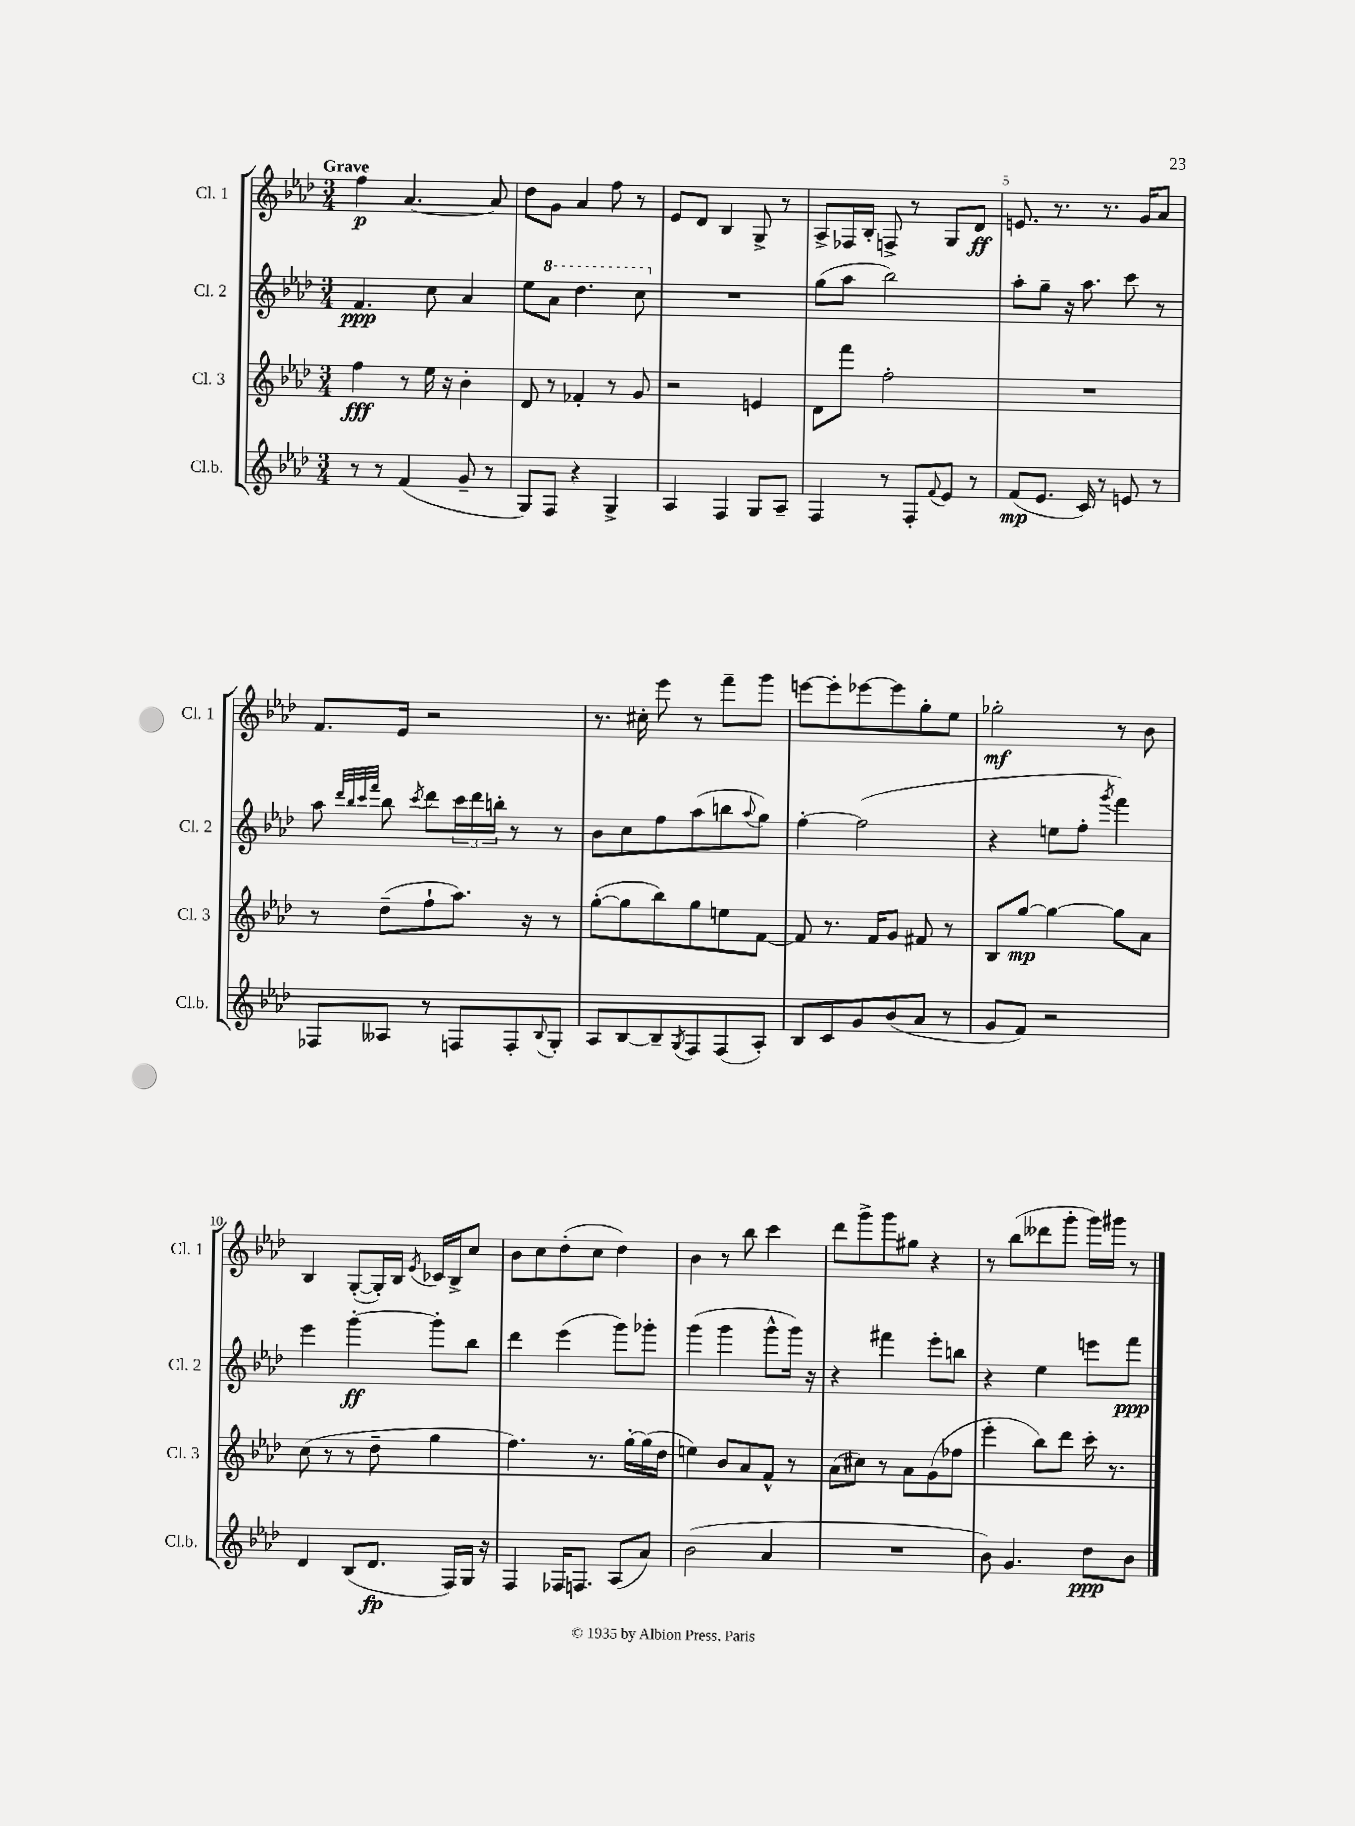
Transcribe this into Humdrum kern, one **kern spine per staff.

**kern	**dynam	**kern	**dynam	**kern	**dynam	**kern	**dynam
*part4	*part4	*part3	*part3	*part2	*part2	*part1	*part1
*staff4	*staff4	*staff3	*staff3	*staff2	*staff2	*staff1	*staff1
*I"Cl.b.	*	*I"Cl. 3	*	*I"Cl. 2	*	*I"Cl. 1	*
*I'Cl.b.	*	*I'Cl. 3	*	*I'Cl. 2	*	*I'Cl. 1	*
*clefG2	*	*clefG2	*	*clefG2	*	*clefG2	*
*k[b-e-a-d-]	*	*k[b-e-a-d-]	*	*k[b-e-a-d-]	*	*k[b-e-a-d-]	*
*M3/4	*	*M3/4	*	*M3/4	*	*M3/4	*
=1	=1	=1	=1	=1	=1	=1	=1
!	!	!	!	!	!	!LO:TX:a:B:t=Grave	!
8r	.	4ff\	fff	4.f/	ppp	4ff\	p
8r	.	.	.	.	.	.	.
(4f/	.	8r	.	.	.	[4.a-/	.
.	.	16ee-\	.	8cc\	.	.	.
.	.	16r	.	.	.	.	.
8g~/	.	4b-'\	.	4a-/	.	.	.
8r	.	.	.	.	.	8a-/]	.
=2	=2	=2	=2	=2	=2	=2	=2
8G/L)	.	8d-/	.	8ee-\L	.	8dd-\L	.
*	*	*	*	*8va	*	*	*
8F/J	.	8r	.	8aa-\J	.	8g\J	.
4r	.	4f-X'/	.	4.ddd-\	.	4a-/	.
4G^/	.	8r	.	.	.	8ff\	.
.	.	8g/	.	8ccc\	.	8r	.
=3	=3	=3	=3	=3	=3	=3	=3
*	*	*	*	*X8va	*	*	*
4A-/	.	2r	.	2.r	.	8e-/L	.
.	.	.	.	.	.	8d-/J	.
4F/	.	.	.	.	.	4B-/	.
8G/L	.	4en/	.	.	.	8G^/	.
8A-~/J	.	.	.	.	.	8r	.
=4	=4	=4	=4	=4	=4	=4	=4
4F/	.	8d-\L	.	(8gg\L	.	8A-^/L	.
.	.	8fff\J	.	8aa-\J	.	16F-X/L	.
.	.	.	.	.	.	16B-'/JJ	.
8r	.	2ff'\	.	2bb-\)	.	8Fn^/	.
8F'/L	.	.	.	.	.	8r	.
8qqf/	.	.	.	.	.	.	.
8e-/J	.	.	.	.	.	8G/L	.
8r	.	.	.	.	.	8d-/J	ff
=5	=5	=5	=5	=5	=5	=5	=5
(8f/L	mp	2.r	.	8aa-'\L	.	8.en/	.
8.e-/J	.	.	.	8gg~\J	.	.	.
.	.	.	.	.	.	8.r	.
.	.	.	.	16r	.	.	.
16c/)	.	.	.	8.aa-\	.	.	.
8r	.	.	.	.	.	8.r	.
8en/	.	.	.	8ccc\	.	.	.
.	.	.	.	.	.	16g/KL	.
8r	.	.	.	8r	.	8a-/J	.
!!LO:LB:g=z
=6	=6	=6	=6	=6	=6	=6	=6
8F-X/L	.	8r	.	8aa-\	.	8.f/L	.
.	.	.	.	32qqddd-/LLL	.	.	.
.	.	.	.	32qqbb-/	.	.	.
.	.	.	.	32qqccc/	.	.	.
.	.	.	.	32qqfff/JJJ	.	.	.
8A--X/J	.	(8dd-~\L	.	8bb-\	.	.	.
.	.	.	.	.	.	16e-/Jk	.
.	.	.	.	8qccc/	.	.	.
8r	.	8ff`\	.	8ddd-\L	.	2r	.
8Fn/L	.	8.aa-\J)	.	24ccc\L	.	.	.
.	.	.	.	24ddd-\	.	.	.
.	.	.	.	24bbn'\JJ	.	.	.
8F'/	.	.	.	8r	.	.	.
.	.	16r	.	.	.	.	.
8qqB-/	.	.	.	.	.	.	.
8G'/J	.	8r	.	8r	.	.	.
=7	=7	=7	=7	=7	=7	=7	=7
8A-/L	.	([8gg'\L	.	8b-\L	.	8.r	.
[8B-/	.	8gg\]	.	8cc\	.	.	.
.	.	.	.	.	.	16cc#X'\	.
8B-~/]	.	8bb-\)	.	8ff\	.	8eee-\	.
8qG/	.	.	.	.	.	.	.
8F/	.	8gg\	.	(8aa-\	.	8r	.
(8F/	.	8een\	.	8bbn\	.	8fff~\L	.
.	.	.	.	8qqaa-/	.	.	.
8A-'/J)	.	[8f\J	.	8gg\J)	.	8ggg\J	.
=8	=8	=8	=8	=8	=8	=8	=8
8B-/L	.	8f/]	.	[4ff'\	.	[8eeen\L	.
8c/	.	8.r	.	.	.	8eee'\]	.
8g/	.	.	.	(2ff\]	.	[8eee-X\	.
.	.	16f/KL	.	.	.	.	.
(8b-/	.	8g/J	.	.	.	8eee-\]	.
8a-/J	.	8f#X/	.	.	.	8gg'\	.
8r	.	8r	.	.	.	8ee-\J	.
=9	=9	=9	=9	=9	=9	=9	=9
8g/L	.	8B-/L	.	4r	.	2gg-X'\	mf
8f/J)	.	[8gg/J	mp	.	.	.	.
2r	.	4gg\_	.	8een\L	.	.	.
.	.	.	.	8ff'\J	.	.	.
.	.	.	.	8qggg/	.	.	.
.	.	8gg\L]	.	4fff\)	.	8r	.
.	.	8a-\J	.	.	.	8b-\	.
!!LO:LB:g=z
=10	=10	=10	=10	=10	=10	=10	=10
4d-/	.	(8cc\	.	4eee-\	.	4B-/	.
.	.	8r	.	.	.	.	.
(8B-/L	.	8r	.	[4ggg'\	ff	([8G'/L	.
8.d-/J	fp	8dd-~\	.	.	.	16G'/L])	.
.	.	.	.	.	.	16B-/JJ	.
.	.	.	.	.	.	8qe-/	.
.	.	4gg\	.	8ggg'\L]	.	16c-X/LL	.
16F/LL)	.	.	.	.	.	16B-^/J	.
16G/JJ	.	.	.	8bb-\J	.	8cc/J	.
16r	.	.	.	.	.	.	.
=11	=11	=11	=11	=11	=11	=11	=11
4F/	.	4.ff\)	.	4ddd-\	.	8b-\L	.
.	.	.	.	.	.	8cc\	.
16F-X/KL	.	.	.	(4eee-\	.	(8dd-'\	.
8.Fn/J	.	.	.	.	.	.	.
.	.	8.r	.	.	.	8cc\J	.
(8A-/L	.	.	.	8ggg\L)	.	4dd-\)	.
.	.	[16gg'\LL	.	.	.	.	.
8a-/J)	.	(16gg\]	.	8ggg-X'\J	.	.	.
.	.	16dd-\JJ	.	.	.	.	.
=12	=12	=12	=12	=12	=12	=12	=12
(2b-\	.	4een\)	.	(4ggg\	.	4b-\	.
.	.	8b-/L	.	4ggg\	.	8r	.
.	.	8a-/	.	.	.	8bb-\	.
4a-/	.	8f^^/J	.	8ggg^^\L	.	4ccc\	.
.	.	8r	.	16ggg\Jk)	.	.	.
.	.	.	.	16r	.	.	.
=13	=13	=13	=13	=13	=13	=13	=13
2.r	.	(8a-\L	.	4r	.	8ddd-\L	.
.	.	8cc#X\J)	.	.	.	8ggg^\	.
.	.	8r	.	4fff#X\	.	8ggg\	.
.	.	8a-\L	.	.	.	8gg#X\J	.
.	.	(8g\	.	8eee-'\L	.	4r	.
.	.	8ff-X\J	.	8bbn\J	.	.	.
=14	=14	=14	=14	=14	=14	=14	=14
8b-\)	.	4eee-'\	.	4r	.	8r	.
4.g/	.	.	.	.	.	(8bb-\L	.
.	.	8bb-\L)	.	4ee-\	.	8ddd--X\	.
.	.	8ddd-\J	.	.	.	8ggg'\J	.
8dd-\L	ppp	16ccc'\	.	8eeen\L	.	16ggg\LL)	.
.	.	8.r	.	.	.	16ggg#X\JJ	.
8b-\J	.	.	.	8fff\J	ppp	8r	.
==	==	==	==	==	==	==	==
*-	*-	*-	*-	*-	*-	*-	*-
